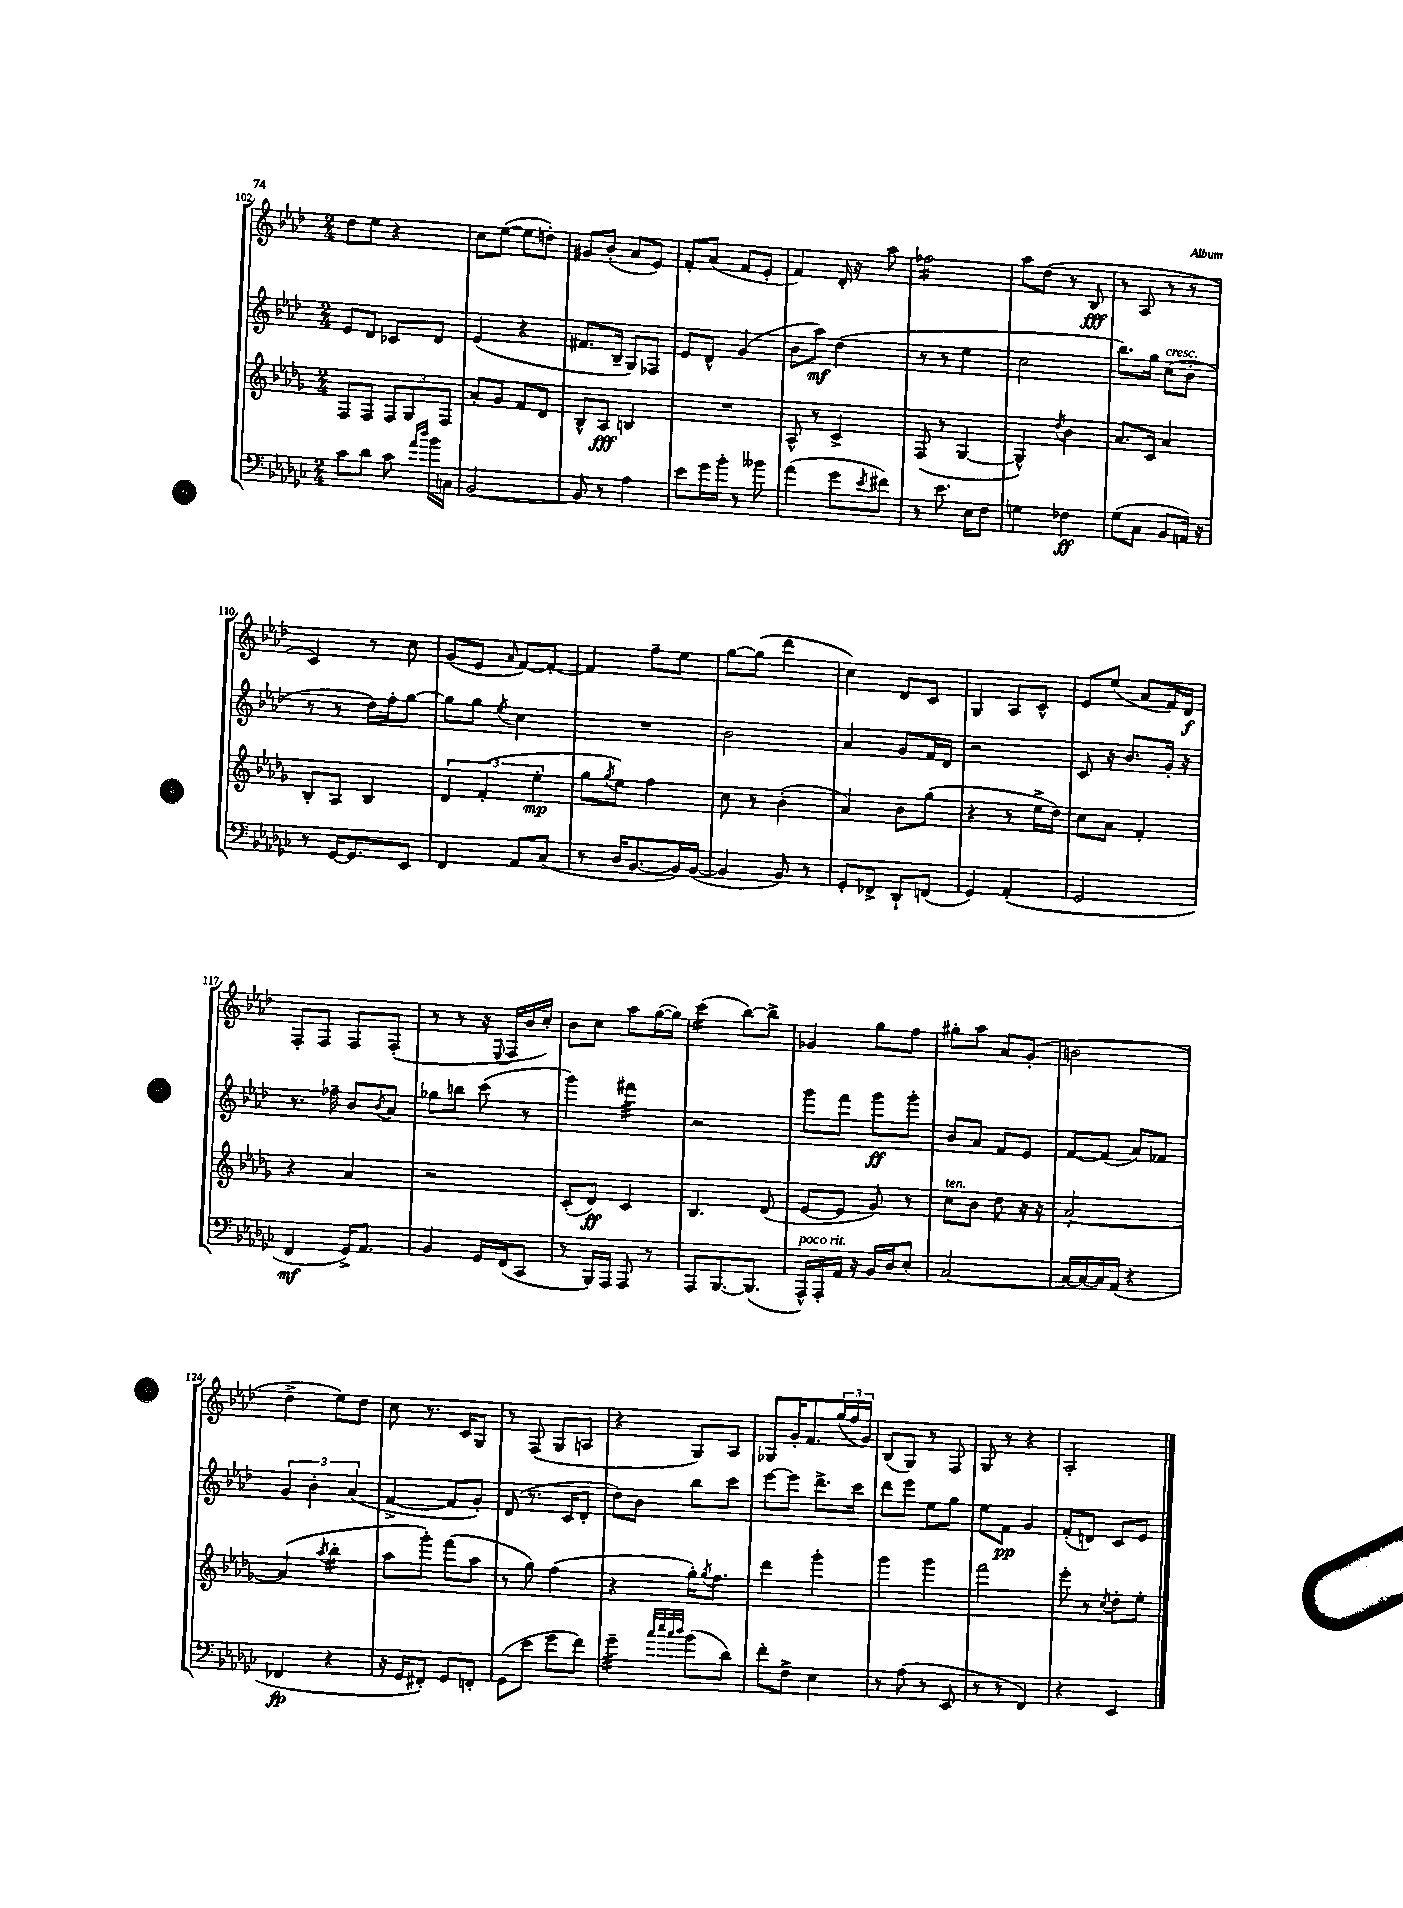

**kern	**kern	**kern	**kern
*staff4	*staff3	*staff2	*staff1
*clefF4	*clefG2	*clefG2	*clefG2
*k[b-e-a-d-g-c-]	*k[b-e-a-d-g-]	*k[b-e-a-d-]	*k[b-e-a-d-]
*M2/4	*M2/4	*M2/4	*M2/4
8c-	8F	8e-	8dd-
8d-	8F	8d-	8ee-
8c-	12F	8c-	4r
.	12G-	.	.
16qqa-	.	.	.
16qqdd-	.	.	.
16b-	.	8d-	.
.	12F	.	.
16C	.	.	.
=	=	=	=
[2BB-	8a-'	(4e-	8cc
.	8g-	.	([8ee-
.	8f	4r	8ee-]
.	8d-	.	8dd')
=	=	=	=
8BB-]	8B-^^	8.f#	8g#
8r	8A-	.	(8b-'
.	.	16B-~	.
4A-	4B	8G)	8a-
.	.	8F-	8e-)
=	=	=	=
8e-	2r	8e-	8f'
16g-	.	8d-^^	(8a-
16b-'	.	.	.
8r	.	(4g	8f
8b--	.	.	8e-'
=	=	=	=
(4a-	8A-^^	8b-	4f)
.	8r	8aa-)	.
8g-	4c^	(4dd-	16d-'
.	.	.	16r
8qe-	.	.	.
8f#)	.	.	8aa-
=	=	=	=
8r	(8F	8r	2ff-
8.e-	8r	8r	.
.	[4G-	4ee-	.
16E-	.	.	.
8F	.	.	.
=	=	=	=
4G	4G-^^])	2cc	8aa-
.	.	.	(8dd-
.	8qdd-	.	.
4F-	4b-	.	8r
.	.	.	8B-
=	=	=	=
(8G-	8.a-	8.bb-)	8r
8C-	.	.	8A-
.	16c	16gg	.
8BB-	4a-	(8cc	8r
16AA)	.	8b-'	8r
16r	.	.	.
=	=	=	=
8r	8B-'	8r	4c)
[16GG-	8A-	8r	.
8.GG-]	.	.	.
.	4B-	16dd-)	8r
.	.	16ff'	.
8EE-	.	[8gg	8cc
=	=	=	=
4FF	6d-	8gg]	(8g
.	.	8gg	8e-
.	(6f'	.	.
.	.	8qee-	16qqa-
8AA-	.	4cc	[8f)
.	6ee-'	.	.
(8C-	.	.	8f'_
=	=	=	=
8r	8gg-	2r	4f]
.	8qgg-	.	.
16D-	8ee-)	.	.
[8.BB-	.	.	.
.	4ff	.	8ff~
16BB-])	.	.	8ee-
([16BB-	.	.	.
=	=	=	=
4BB-]	8cc	2b-	[8gg
.	8r	.	(8gg]
8BB-)	(4b-'	.	4ddd-
8r	.	.	.
=	=	=	=
8GG-'	4a-)	4a-	4cc)
8FF-^	.	.	.
8DD-`	8b-	8g	8d-
(8FF	(8gg-	16f	8c
.	.	16d-	.
=	=	=	=
4GG-)	4r	2r	4G
(4AA-'	8r	.	8A-
.	16ee-^	.	8c^^
.	16dd-)	.	.
=	=	=	=
2GG-	8cc	8c	8e-
.	8a-	16r	(8ee-
.	.	8.b-	.
.	4f'	.	8a-
.	.	16g'	16f)
.	.	16r	16d-
=	=	=	=
4FF	4r	8.r	8F'
.	.	.	8F
.	.	16ff-~	.
16GG-^)	4a-	8b-	8F
8.AA-	.	.	.
.	.	8qb-	.
.	.	8a-	(8F'
=	=	=	=
4BB-	2r	8gg-	8r
.	.	8bb	8r
16GG-	.	(8ccc	16r
.	.	.	8qqE-
(16FF	.	.	16F
8CC-	.	8r	16b-
.	.	.	16cc')
=	=	=	=
8r	(8c'	4ggg)	8b-
16BBB-)	8d-)	.	8cc
16AAA-	.	.	.
8AAA-	4c	4fff#	8aa-
8r	.	.	([16gg
.	.	.	16gg])
=	=	=	=
8AAA-	4.B-	2r	(4ccc
[8.BBB-	.	.	.
.	.	.	[8bb-)
(8.BBB-]	.	.	.
.	(8d-	.	8bb-^]
=	=	=	=
16AAA-^^)	[8e-	8ggg	4g-
16AAA-'	.	.	.
16AA-	8e-]	8fff	.
16r	.	.	.
16BB-	8g-)	8ggg	8gg
16D-	.	.	.
8E-'	8r	8ggg'	8ff
=	=	=	=
[2C-	8cc	8b-	8gg#'
.	8b-	8a-	8aa-
.	8dd-	8f	8a-
.	16r	8e-	(8g'
.	16r	.	.
=	=	=	=
16C-_	[2a-'	[8f	2b
16C-_	.	.	.
16C-]	.	(8f]	.
(16AA-	.	.	.
4r	.	8a-)	.
.	.	8f-	.
=	=	=	=
4FF-	(4a-]	6g	4dd-^
.	.	6b-'	.
.	8qaa-	.	.
4r	4bb-'	.	8ee-)
.	.	(6a-	.
.	.	.	8dd-
=	=	=	=
16r	8aa-	[4f^	8cc
16GG-	.	.	.
8FF#')	8ggg-')	.	8.r
8GG-	(8fff	8f]	.
.	.	.	16c
8FF'	8aa-	8g')	8G
=	=	=	=
(8GG-	8r	(8d-	8r
8e-	8gg-)	8.r	(8F
8g-	(4ff	.	8G
.	.	16c	.
8f)	.	8d-'	8A
=	=	=	=
4g-~	4r	8dd-)	4r
.	.	8b-	.
32qqcc-	.	.	.
32qqee-	.	.	.
32qqcc-	.	.	.
32qqdd-	.	.	.
(8b-	16gg-')	8bb-	8G)
.	8qgg-	.	.
.	8.ff	.	.
8d-)	.	8ccc	8A-
=	=	=	=
8f'	4ddd-	[8eee-	8G-
8F^	.	8eee-]	16g'
.	.	.	8.f
4E-	4ggg-'	8.ddd-^	.
.	.	.	(24gg
.	.	.	24ff
.	.	16ccc	.
.	.	.	24g)
=	=	=	=
8r	4ggg-	8ddd-	(8B-
(8A-	.	8eee-	8G)
8r	4ggg-	8ee-	8r
8EE-	.	8gg	8F
=	=	=	=
8r	2fff	8ee-	8G
8r	.	8f	8r
4FF)	.	4g	4r
=	=	=	=
4r	8eee-'	(8f'	2A-'
.	8r	8d)	.
.	8qcc	.	.
4EE-	8dd-'	8c	.
.	8ee-'	8e-	.
==	==	==	==
*-	*-	*-	*-
